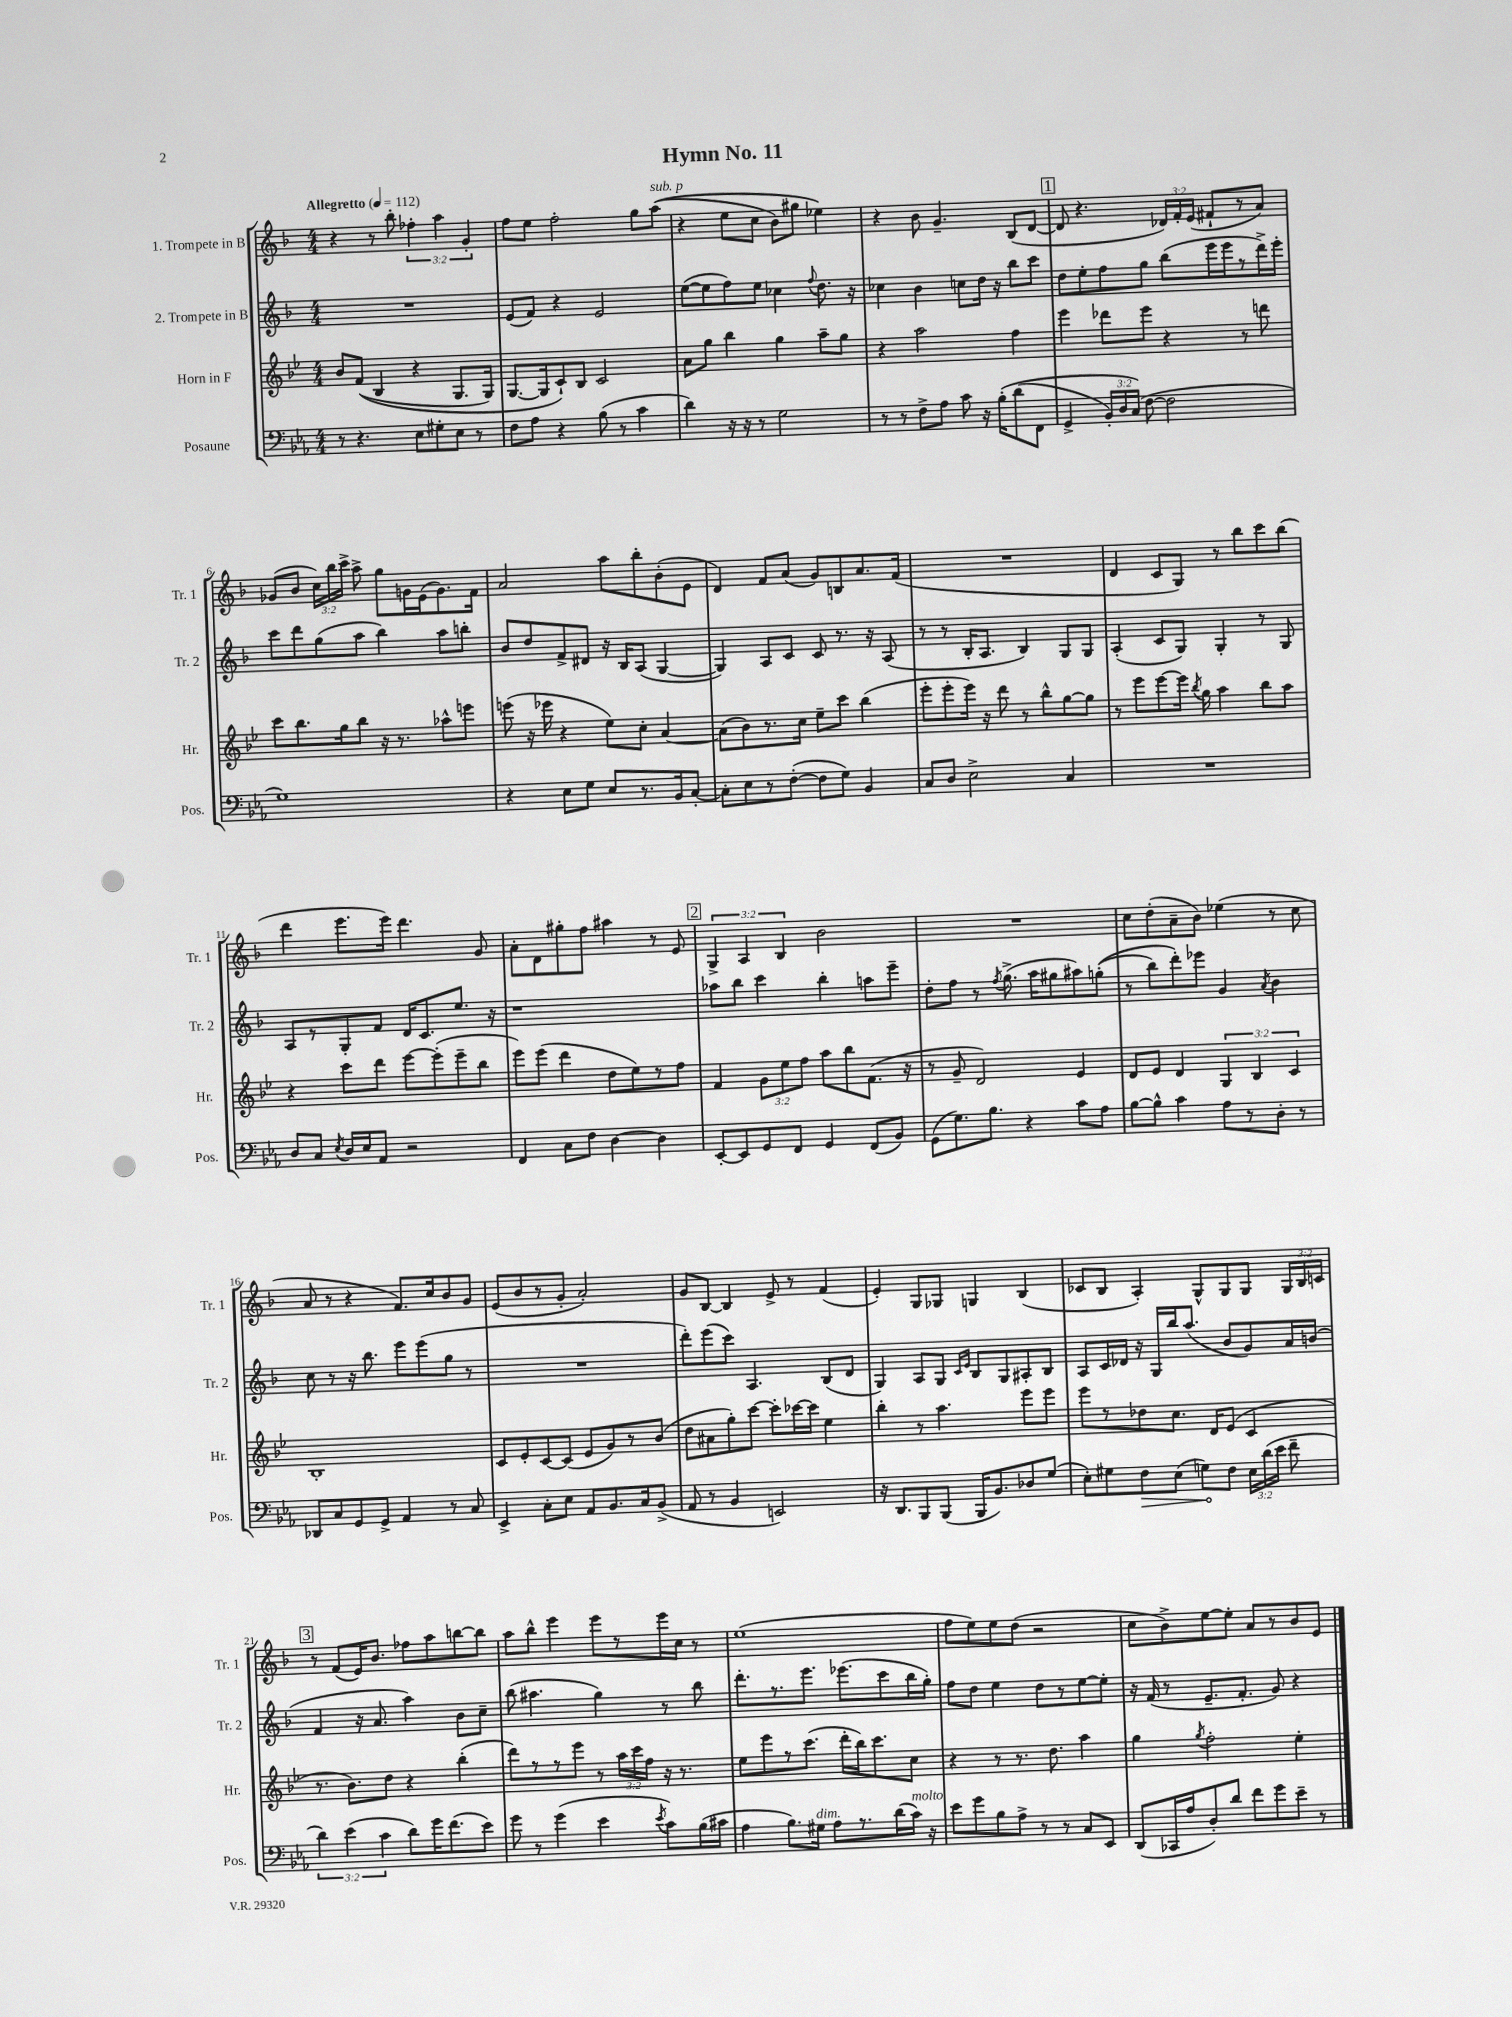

**kern	**kern	**kern	**kern
*staff4	*staff3	*staff2	*staff1
*clefF4	*clefG2	*clefG2	*clefG2
*k[b-e-a-]	*k[b-e-]	*k[b-]	*k[b-]
*M4/4	*M4/4	*M4/4	*M4/4
*MM112	*MM112	*MM112	*MM112
8r	8b-/L	1r	4r
4.r	&((8f/J	.	.
.	4B-/	.	8r
.	.	.	8bb-'\
8E-\L	4r	.	6ff-'\
8G#'\	.	.	.
.	.	.	6aa\
8E-\J	8.G/L	.	.
.	.	.	6g'/
8r	.	.	.
.	16G/Jk)	.	.
=	=	=	=
8F\L	[8.G/L	(8e/L	8ff\L
8A-\J	.	8f/J)	8ee\J
.	16G/]k	.	.
4r	8c`/&)	4r	2ff'\
.	8B-/J	.	.
(8B-\	2c/	2e/	.
8r	.	.	.
4c\	.	.	8gg\L
.	.	.	&((8aa\J
=	=	=	=
4d\)	8a\L	([8ee\L	4r
.	8gg\J	8ee\]	.
16r	4bb-\	8ff\)	8ee\L
16r	.	.	.
8r	.	8ee\J	8cc\J
2G\	4gg\	4cc-\	8b-\L)
.	.	.	8gg#\J
.	.	8qqff/	.
.	8aa~\L	8.dd\	4ee-\&)
.	8gg\J	.	.
.	.	16r	.
=	=	=	=
8r	4r	4cc-\	4r
8r	.	.	.
8F^\L	2aa\	4b-\	8b-\
8A-\J	.	.	4.g~/
8c\	.	8cc\L	.
16r	.	16dd\Jk	.
&(16B-'\LK	.	16r	.
(8d\	4ff\	8bb-\L	(8B-/L
8FF\J	.	8ccc\J	[8d/J
=	=	=	=
4GG^/	4eee-\	8dd\L	8d/]
.	.	8ee'\	4.r
24BB-'/LL)	8ddd-\L	8ff\	.
24D/	.	.	.
(24C/JJ&)	.	.	.
[8F\	8eee-\J	8gg\J	.
2F\]	4r	(8bb-\L	24d-/LL)
.	.	.	24f'/
.	.	.	(24e/JJ
.	.	16eee\L	8f#`/L
.	.	16eee\J	.
.	8r	8r	8r
.	8ddd\	16ddd^\L)	8a/J)
.	.	16eee'\JJ	.
=	=	=	=
1G)	8ccc\L	8ccc\L	(8g-/L
.	8.bb-\	8ddd\	8b-/J
.	.	(8gg\	24cc\LL)
.	.	.	24bb-\
.	16gg\k	.	.
.	.	.	24ccc^\JJ
.	8bb-\J	8aa\J	8aa^\
.	16r	4bb-\)	8gg\L
.	8.r	.	.
.	.	.	16g\L
.	.	.	(16e\J
.	8aa-^^\L	8aa\L	8.g\)
.	8eee\J	8bb'\J	.
.	.	.	16f\Jk
=	=	=	=
4r	(8eee\	8b-/L	2a/
.	16r	8dd/	.
.	16eee-\	.	.
8E-\L	4r	8f^/	.
8G\J	.	8d#/J	.
8E-/L	8ee-\L)	16r	8aa\L
.	.	16B-/LK	.
8.r	8cc'\J	(8A/J	8bb-'\
.	[4a/	[4G/	(8b-'\
16BB-/k	.	.	.
[8C'/J	.	.	8e\J
=	=	=	=
8C'\]L	(8a\]L	4G/])	4d/)
8E-\	8b-\)	.	.
8r	8.r	8A/L	8f/L
([8F'\J	.	8c/J	(8a/J
.	16cc\Jk	.	.
8F\]L	8ee-~\L	8c/	8g/L)
8G\J)	8ccc\J	8.r	8B/
4BB-/	(4bb-\	.	8.a/
.	.	16r	.
.	.	(8A/	.
.	.	.	(16f/Jk
=	=	=	=
8C/L	8eee-'\L	8r	1r
8D/J	8eee-'\	8r	.
2E-^\	16eee-\Jk)	16B-'/LK	.
.	16r	8.A/J	.
.	8ddd\	.	.
.	8r	4B-/)	.
.	8bb-^^\L	.	.
4C/	[8gg\	8G/L	.
.	8gg\]J	8G/J	.
=	=	=	=
1r	8r	(4A'/	4d/
.	8eee-\L	.	.
.	[8eee-\	8c/L	8c/L
.	16eee-\]Jk	8G/J)	8G/J)
.	8qbb-/	.	.
.	16gg\	.	.
.	4aa\	4G'/	8r
.	.	.	8bb-\L
.	8bb-\L	8r	8ccc\
.	8aa\J	8G/	(8bb-\J
=	=	=	=
8D/L	4r	8A/L	4ddd\
8C/J	.	8r	.
8qE-/	.	.	.
16D/LL	8ccc\L	8G'/	8.eee\L
16E-/J	.	.	.
8AA-/J	8ddd\J	8f/J	.
.	.	.	16eee\Jk)
2r	[8eee-\L	16d/LK	4.ddd\
.	.	8.c/	.
.	(8eee-'\]	.	.
.	8eee-~\	8.ee/J	.
.	8bb-\J	.	8g/
.	.	16r	.
=	=	=	=
4FF/	8eee-\L)	1r	8a'\L
.	(8eee-\J	.	8d\
8C\L	4ddd\	.	8gg#'\
8F\J	.	.	8ff\J
[4D\	8dd\L	.	4aa#\
.	8ee-\)	.	.
4D\]	8r	.	8r
.	8ff\J	.	8e/
=	=	=	=
[8EE-'/L	4f/	8aa-\L	6G^/
8EE-/]	.	8bb-\J	.
.	.	.	6A/
8GG/	12g\L	4ccc\	.
.	12ee-\	.	6B-/
8FF/J	.	.	.
.	12ff\J	.	.
4GG/	8aa\L	4bb-'\	2b-\
.	8bb-\	.	.
(8FF/L	(8.f\J	8aa\L	.
8BB-/J)	.	8eee~\J	.
.	16r	.	.
=	=	=	=
(8GG\L	8r	8dd'\L	1r
8.G\)	8g~/	8ff\J	.
.	2d/)	8r	.
8.B-\J	.	.	.
.	.	8qff/	.
.	.	(8.gg^\	.
4r	.	.	.
.	.	16aa\LK	.
.	.	8gg#\	.
8c\L	4e-/	8aa#\)	.
8A-\J	.	&((8gg'\J	.
=	=	=	=
[8B-\L	8d/L	8r	8cc\L
8B-^^\]J	8e-/J	8bb-\L)	(8dd'\
4c\	4d/	8ddd'\&)	8a~\
.	.	8eee-\J	8b-\J)
8A-\L	6G/	4g/	(4ee-\
8r	.	.	.
.	6B-/	.	.
.	.	8qa/	.
8D'\J	.	4b-\	8r
.	6c/	.	.
8r	.	.	8cc\
=	=	=	=
8DD-/L	1B-'	8cc\	8a/
8C/	.	8r	8r
8GG/	.	16r	4r
.	.	8.bb-\	.
8GG^/J	.	.	.
4AA-/	.	8eee\L	8.f/L)
.	.	(8eee\	.
.	.	.	16cc/k
8r	.	8gg\J	8b-/
8C/	.	8r	8g/J
=	=	=	=
4EE-^/	8c/L	1r	(8e/L
.	8e-'/	.	8b-/
8C'\L	[8c/	.	8r
8E-\J	(8c/]J	.	8g'/J
8AA-/L	8e-/L	.	2a'/)
8.BB-/	8g/)	.	.
.	8r	.	.
16C/k	.	.	.
(8BB-^/J	(8b-/J	.	.
=	=	=	=
8AA-/	8dd\L	8ddd'\L)	8g/L
8r	8a#\	(8eee\	[8B-/J
4BB-/	8gg'\)	8ccc\J)	4B-/]
.	[8ccc\J	4.A/	.
2EE/)	8ccc'\]L	.	8e^/
.	[16ccc-\L	.	8r
.	16ccc-\]JJ	.	.
.	4ee-\	(8B-/L	(4f/
.	.	8d/J	.
=	=	=	=
16r	4bb-'\	4G/)	4e'/)
8.DD/L	.	.	.
8BBB-/	8r	8A/L	8G/L
(8BBB-/J	4.aa\	8G/J	8G-/J
.	.	16qqc/LL	.
.	.	16qqe/JJ	.
16BBB-/LK	.	8B-/L	4G/
8.BB-/)	.	.	.
.	.	8G/	.
8D-/	8eee-\L	8A#'/	(4B-/
(8G/J	8eee-\J	8B-/J	.
=	=	=	=
8E-'\L)	8eee-\L	8A/L	8c-/L
8G#\	8r	16c/L	8B-/J
.	.	16d-/JJ	.
8F\	8dd-\	16r	4A'/)
.	.	16G/LL	.
(8E-\J	8.cc\J	16bb-/J	.
.	.	(8.aa/J	.
8G\L)	.	.	8G^^/L
.	16d/LK	.	.
8F\J	(8e-/J	8b-/L	8G/
24E-\LL	4c/	8g/)	8G/J
(24d\	.	.	.
24e-\JJ	.	.	.
8f~\	.	16a/L	24G/LL
.	.	.	24B-/
.	.	(16b/JJ	.
.	.	.	24c/JJ
=	=	=	=
6d\)	8.r	4f/	8r
.	.	.	(8f/L
(6e-\	.	.	.
.	8.b-\L)	.	.
.	.	16r	16e/K)
.	.	8.a/	8.b-/J
6c\	.	.	.
.	8dd\J	.	.
8d\L)	4r	4aa\)	8ff-\L
16g\K	.	.	8aa\
(8.f\	.	.	.
.	(4bb-'\	8b-\L	[8bb\
8e-\J)	.	8cc~\J	8bb\]J
=	=	=	=
8g\	8ddd\L)	(8bb-\	8aa\L
8r	8r	4.aa#\	8bb-^^\J
(4g\	8r	.	4eee\
.	8eee-\J	.	.
4e-\	8r	4gg\)	8eee\L
.	24aa\LL	.	8r
.	24ccc\	.	.
.	24ff\JJ	.	.
8qe-/	.	.	.
8c\L)	16r	8r	16eee\L
.	8.r	.	16cc\JJ
(16B-\L	.	8bb-\	8r
16c#\JJ	.	.	.
=	=	=	=
4A-\	8ee-\L	8.ddd'\L	(1ee
.	8eee-\	.	.
.	.	8.r	.
8.B-\L)	8r	.	.
.	(8.ccc\J	8.eee\J	.
16G#\Jk	.	.	.
8A-\L	.	.	.
.	16ddd'\LL	(8.eee-\L	.
8.r	16bb-\J)	.	.
.	8.ccc\	.	.
.	.	8ccc\	.
(16d\L	.	.	.
16c\JJ)	8cc\J	16bb-\L	.
16r	.	16gg'\JJ)	.
=	=	=	=
8e-\L	4r	8ff\L	8ff\L
8g\	.	8dd\J	8ee\)
8B-\	8r	4ee\	8ee\
8A-^\J	8.r	.	(8dd\J
8r	.	8dd\L	2r
.	8.dd\	.	.
8r	.	8r	.
8C/L	4aa\	[8ee\	.
8EE-/J	.	8ee'\]J	.
=	=	=	=
(8DD/L	4gg\	16r	8cc\L
.	.	(16f/	.
16CC-/L	.	8r	8b-^\)
16A-/J	.	.	.
.	8qgg/	.	.
8D'/)	2ff'\	8.e~/L	[8ee\
8d/J	.	.	8ee'\]J
.	.	8.f'/J	.
8f\L	.	.	8a/L
8g\	.	8g/)	8r
8e-~\J	4ee-'\	4r	8b-/
8r	.	.	8e/J
==	==	==	==
*-	*-	*-	*-
